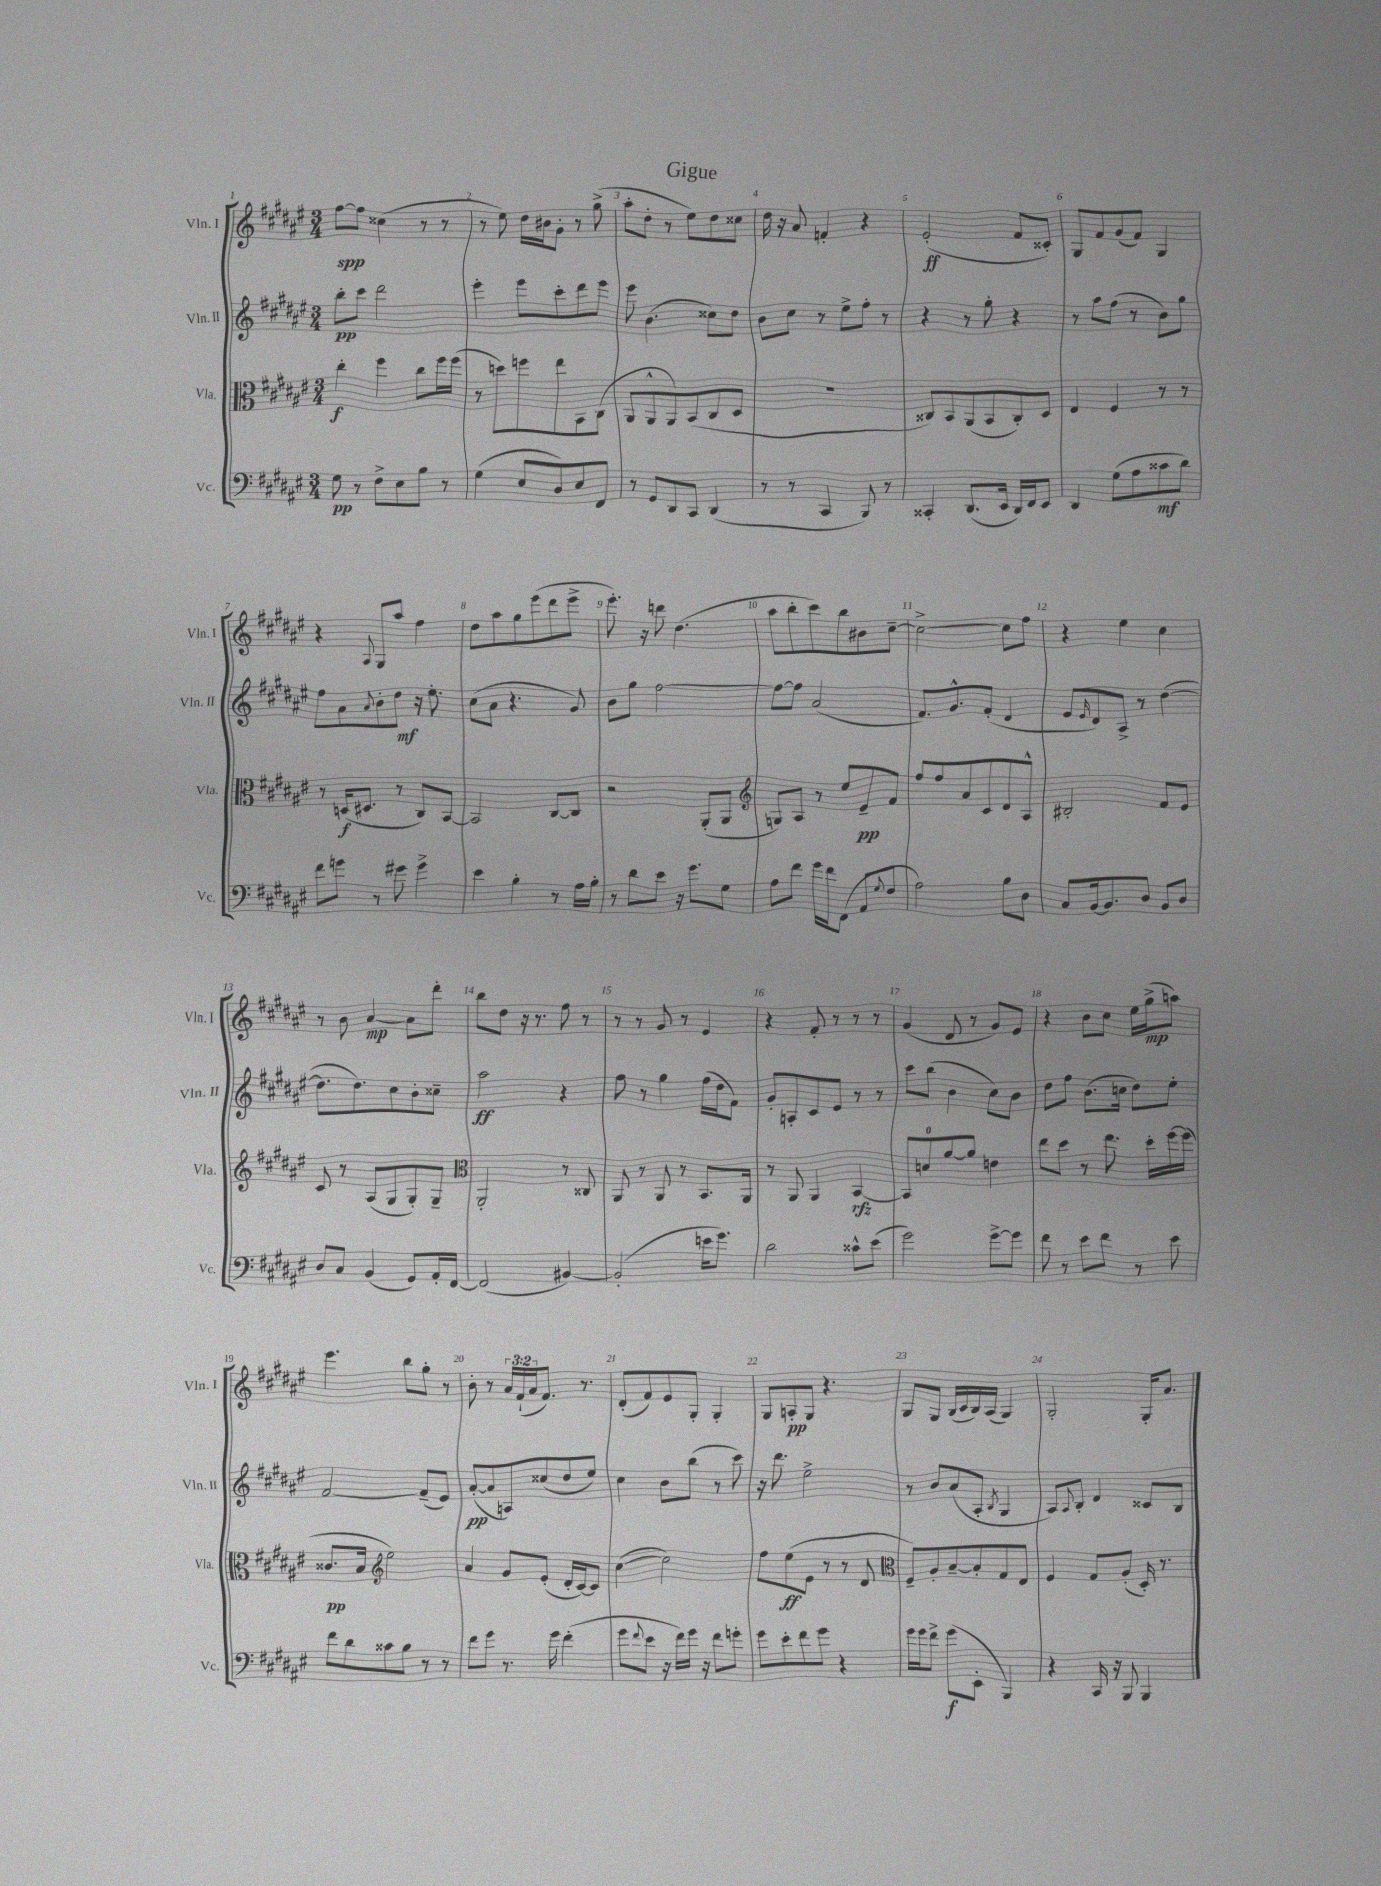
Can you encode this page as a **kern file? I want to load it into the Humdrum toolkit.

**kern	**kern	**kern	**kern
*staff4	*staff3	*staff2	*staff1
*clefF4	*clefC3	*clefG2	*clefG2
*k[f#c#g#d#a#e#]	*k[f#c#g#d#a#e#]	*k[f#c#g#d#a#e#]	*k[f#c#g#d#a#e#]
*M3/4	*M3/4	*M3/4	*M3/4
8G#	4cc#'	8bb'	[8ff#
8r	.	8ccc#	8ff#]
8F#^	4ff#	2ddd#	(4cc##
8E#	.	.	.
8B	8cc#	.	8r
8r	16ff#	.	8r
.	(16ff#	.	.
=	=	=	=
(4G#	8r	4eee#'	8r
.	8dd)	.	8ee#)
8E#	8ff	8eee#	16dd#
.	.	.	16b#
8D#)	8ee#	8ccc#'	8g#'
8E#	8BB	8ddd#	8r
8FF#	(8C#	8eee#	(8gg#^
=	=	=	=
8r	8AA#	8eee#	8aa#'
8GG#	8AA#^^	(4.b	8dd#'
8DD#	8AA#)	.	8r
8CC#	(8BB	.	8ee#)
(4DD#	8C#	8cc##)	8dd#
.	8D#	8dd#	8cc##
=	=	=	=
8r	2.r	8b	16dd#
.	.	.	16r
8r	.	8cc#	8a#
4CC#	.	8r	4f'
.	.	8ee#^	.
8BBB)	.	8ff#'	4r
8r	.	8r	.
=	=	=	=
4CC##'	8C##)	4r	(2e#'
.	8BB	.	.
(8.DD#	(8AA#	8r	.
.	8BB	8gg#'	.
16EE#	.	.	.
16DD#)	8C##')	4r	8f#
16FF#	.	.	.
8EE#	8D#	.	8c##')
=	=	=	=
4DD#	4E#	8r	8G#
.	.	8aa#	8f#
(8G#	4F#	(8ff#	(8g#
8A#	.	8r	8f#)
8c##	8r	8b)	4G#
8d#)	8r	8gg#	.
=	=	=	=
8f#	8r	8ff#	4r
8g	(16D	8a#	.
.	8.D#	.	.
.	.	8qqa#	8qqA#
8r	.	8b'	8G#
8g#	8r	8dd#	8aa#
4g#^	8C#)	16r	4ff#
.	.	8.ee#'	.
.	[8BB	.	.
=	=	=	=
4e#	2BB]	(8cc#	8dd#
.	.	8a#	8aa#
4B'	.	4.r	8gg#
.	.	.	(8eee#
8r	[8C#	.	8ddd#
16A#	8C#]	8g#)	8eee#^
16B'	.	.	.
=	=	=	=
8r	2r	8b	8.eee#')
8d#	.	8gg#	.
.	.	.	16r
8e#	.	[2ff#	8ddd
16r	.	.	(4.dd#
8.g#	.	.	.
.	(8AA#'	.	.
8G#	8AA#	.	.
=	=	=	=
*	*clefG2	*	*
8A#	8G)	8ff#_	8aa#
8f#	8A#	8ff#]	8bb'
16g#	8r	(2a#	8ccc#)
16f#	.	.	.
(8FF#	8ee#	.	8bb
8AA#	8e#~	.	8b#
8qqG#	.	.	.
8F#	8f#	.	[8cc#~
=	=	=	=
2A#)	8ff#	8.f#)	2cc#^_
.	8ff#	.	.
.	.	8.g#^^	.
.	8a#	.	.
.	8c#	(8f#'	.
8B	8d#	4d#	8cc#]
8D#	8A#^^	.	8ff#
=	=	=	=
8C#	2B#'	8e#	4r
.	.	16qqe#	.
[16BB	.	8d#)	.
8.BB]	.	.	.
.	.	8A#^	4ee#
8D#	.	8r	.
8BB	8f#	([4dd#	4cc#
8D#	8e#	.	.
=	=	=	=
8D#	8c#	8.dd#]	8r
8C#	8r	.	8b
.	.	8.dd#)	.
(4BB	(8A#	.	[4a#
.	8G#	8cc#	.
8GG#)	8G#')	8b'	8a#]
16AA#'	8G#~	8cc##~	8ddd#'
[16FF#	.	.	.
=	=	=	=
*	*clefC3	*	*
(2FF#]	2AA#'	2aa#	8bb
.	.	.	8dd#
.	.	.	16r
.	.	.	8.r
[4BB#)	8r	4r	8ff#
.	8C##	.	8r
=	=	=	=
(2BB#']	8AA#	8ff#	8r
.	8r	8r	8r
.	8AA#	4gg#	8g#
.	8r	.	8r
16e	8.BB	(16ff#	4e#
8.g#)	.	16dd#	.
.	.	8f#)	.
.	16AA#	.	.
=	=	=	=
2d#	8r	8g#'	4r
.	8AA#	8A'	.
.	4AA#	8c#	8f#'
.	.	8e#	8r
8c##^^	[4BB	8r	8r
(8e#	.	8r	8r
=	=	=	=
2g#)	8BB]	8ccc#	(4g#
.	8d	(8bb	.
.	[8a#	4b	8d#
.	8a#]	.	8r
[8g#^	4e	8cc#)	8g#)
8g#]	.	8b	8e#
=	=	=	=
8f#	8ee#	8dd#	4r
8r	8dd#	8ff#	.
8e#	8r	(8.b	8b
8f#	8.ee#	.	8cc#
.	.	16cc	.
8r	.	8dd#)	16ee#
.	16dd#'	.	(16gg#^
8e#	[16ff#	8ee#'	8aa)
.	(16ff#]	.	.
=	=	=	=
8f#	8.c##	[2f#	4.eee#
8d#	.	.	.
.	16B	.	.
*	*clefG2	*	*
8c##	2ee#)	.	.
8B	.	.	8bb
8r	.	(8f#~]	8gg#'
8r	.	8e#)	8r
=	=	=	=
8f#	4a#	([8a#'	8b'
8g#	.	8a#]	8r
8.r	8g#	8A)	24a#
.	.	.	(24f#`
.	.	.	24a#
.	(8e#'	(8cc##	8.f#)
16g#	.	.	.
(4f#'	16d#'	8dd#	.
.	[16c#)	.	8.r
.	8c#]	8ee#)	.
=	=	=	=
8g#	([4cc#	4cc#	(8d#'
8qqf#	.	.	.
8e#	.	.	8f#)
16r	2cc#])	8b	8e#
16f#)	.	.	.
16g#	.	(8bb	8G#'
16r	.	.	.
8f#	.	8r	4G#'
8g'	.	8ccc#)	.
=	=	=	=
8g#	8ff#	16r	8G#
.	.	8.ddd#	.
8e#'	(8ee#	.	8A'
8f#	8e#	2ee#^	8G#
8g#	8r	.	4.r
4r	8r	.	.
.	8d#	.	.
=	=	=	=
*	*clefC3	*	*
16g#	8F#~)	8r	8G#
16g#	.	.	.
8f#^	8A#'	8b	8G#
(8g#	[8B~	(8a#	(16B
.	.	.	16c#
8EE#'	8B']	8A#'	16B)
.	.	.	(16A#
.	.	8qB	.
4BBB)	8G#	4G#	4G#)
.	8E#	.	.
=	=	=	=
4r	4F#	8A#)	2G#'
.	.	8qqA#	.
.	.	8B'	.
16CC#	8G#	4d#	.
16r	.	.	.
8BBB	(8A#'	.	.
4BBB	16D#')	8c##	16G#'
.	8.r	.	8.a#
.	.	8B	.
==	==	==	==
*-	*-	*-	*-
